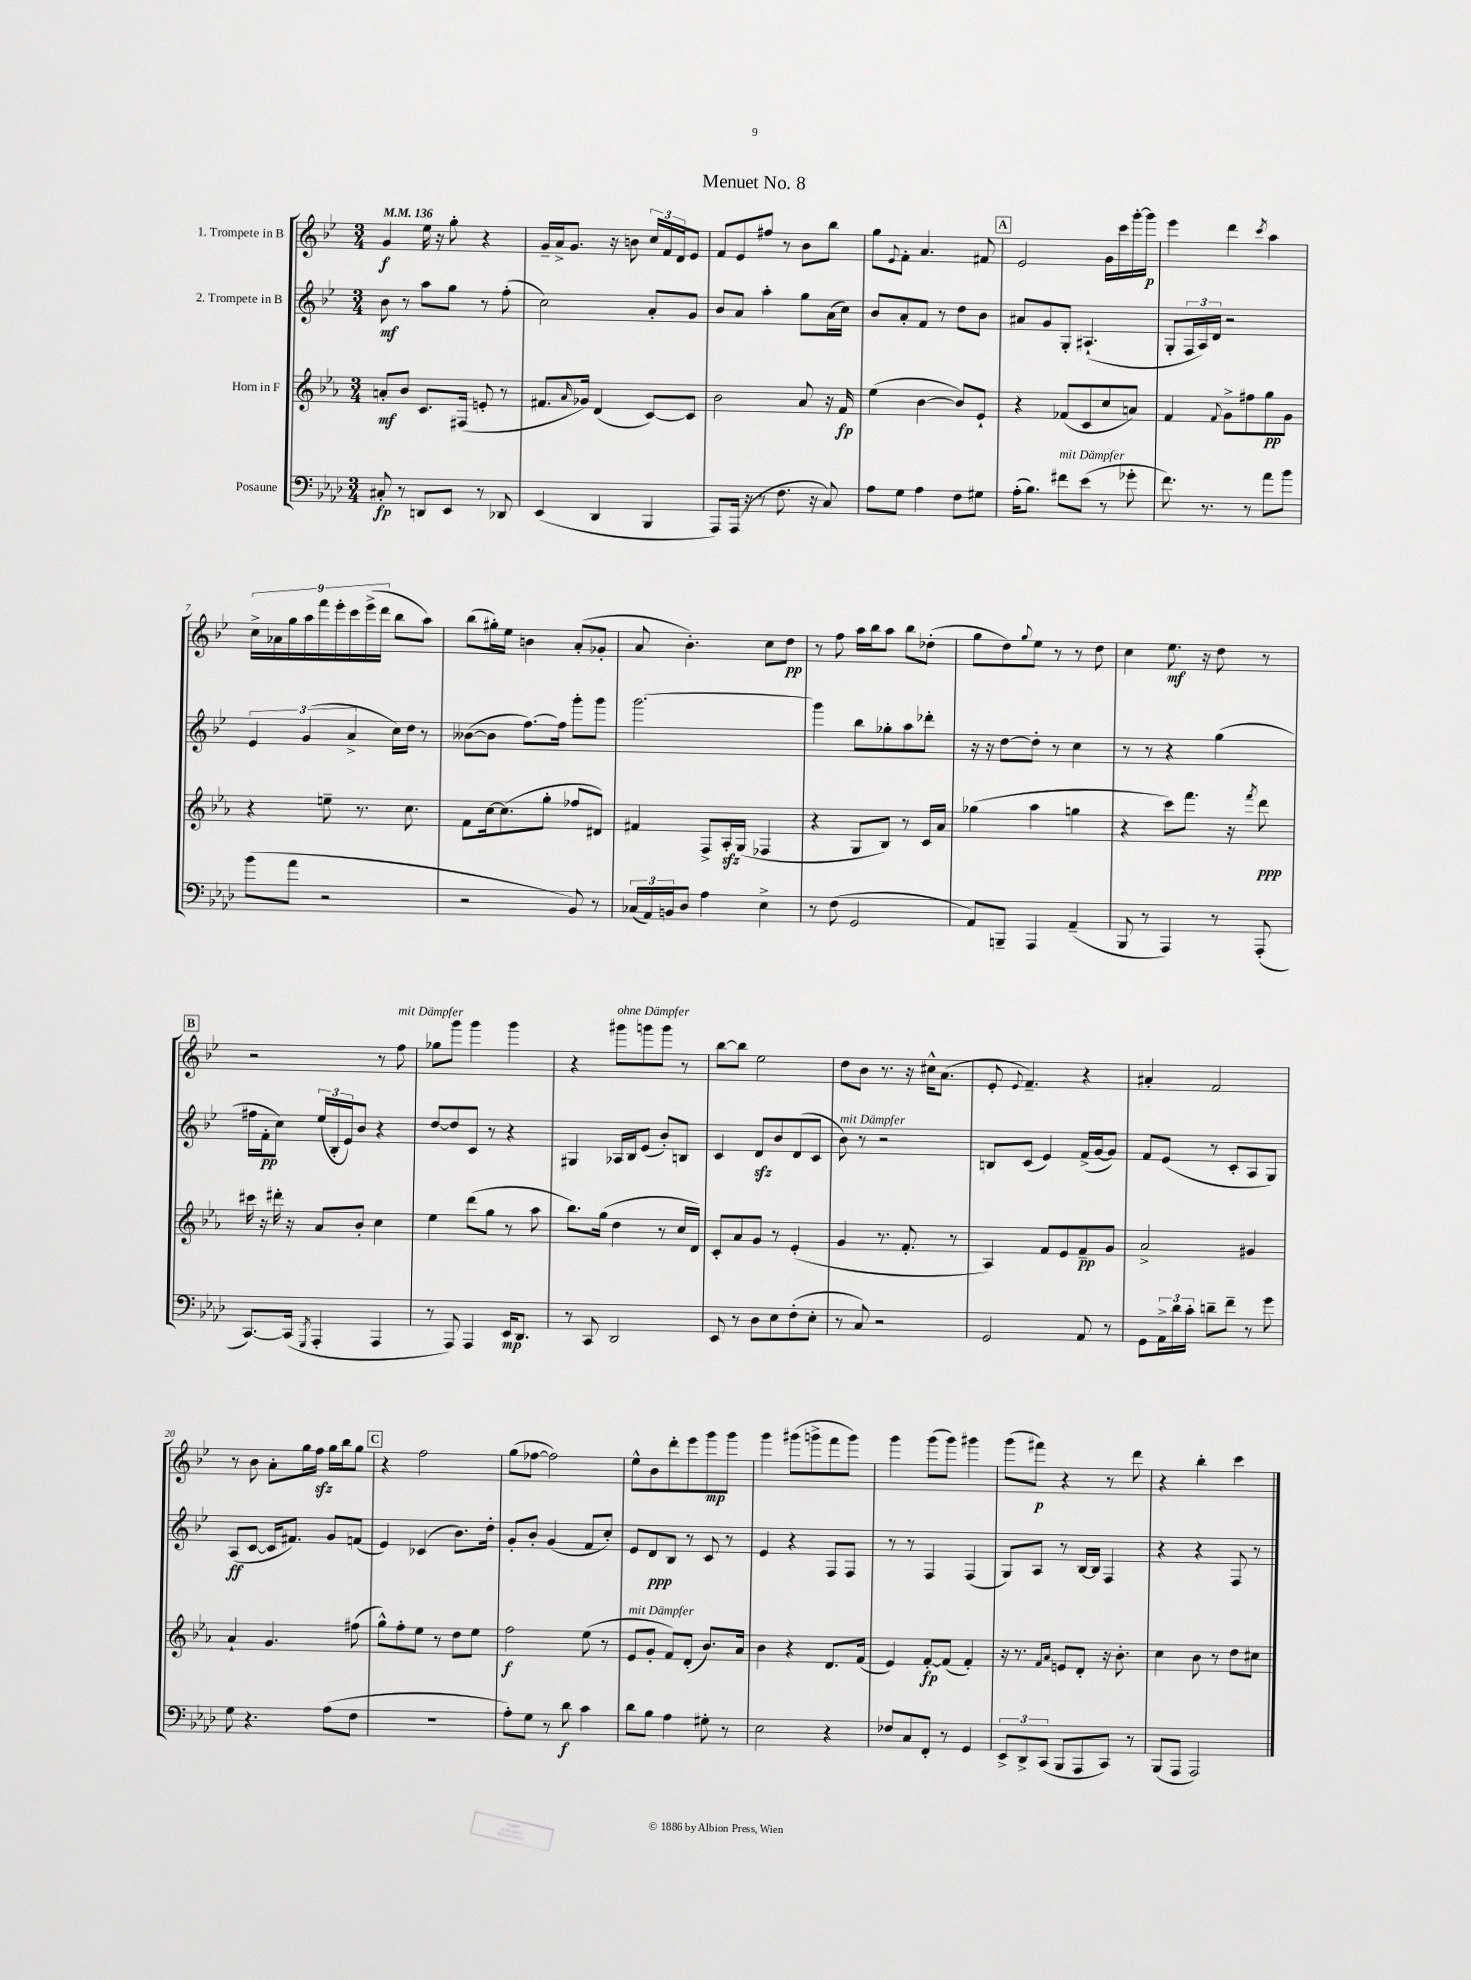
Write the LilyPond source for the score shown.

\header { title = "Menuet No. 8" }
<<
\new StaffGroup <<
\new Staff = "s0" \with { instrumentName = "1. Trompete in B" } {
    \clef treble \key bes \major \numericTimeSignature \time 3/4 \tempo 4 = 136
    g'4\f ees''16 r16 g''8-. r4 |
    g'16-- a'16-> g'8. r16 b'8 \tuplet 3/2 { c''16 f'16 d'16 } ees'8 |
    f'8 ees'8 fis''8 r8 bes'8 bes''8 |
    g''8 \appoggiatura { ees'8 } f'8-. a'4. fis'8 |
    \mark \markup { \box "A" } ees'2 g'16 c'''16 g'''16~-. g'''16\p |
    ees'''4 d'''4 \acciaccatura { c'''8 } a''4 |
    \tuplet 9/8 { c''16-> aes'16 g''16 a''16 f'''16 ees'''16-. c'''16 ees'''16->( d'''16 } bes''8 a''8) |
    bes''8( gis''16-.) ees''16 b'4 a'8-.( ges'8-. |
    a'8 bes'4.-.) c''8 d''8\pp |
    r8 f''8 a''16 bes''16 a''8 bes''8 des''8-.( |
    g''8 d''8) \appoggiatura { g''8 } ees''8 r8 r8 d''8 |
    c''4 ees''8.\mf r16 d''8 r8 |
    \mark \markup { \box "B" } r2 r8 f''8^\markup { \italic "mit Dämpfer" } |
    ges''8 g'''8 g'''4 g'''4 |
    r4 gis'''8^\markup { \italic "ohne Dämpfer" } g'''8 g'''8 r8 |
    bes''8~ bes''8 ees''2 |
    d''8 bes'8 r8. r16 cis''16-^ a'8.( |
    ees'8-. \appoggiatura { ees'8 } f'4.--) r4 |
    ais'4-. f'2 |
    r8 bes'8 a'8-. g''16 f''16\sfz g''16 bes''16 g''8 |
    \mark \markup { \box "C" } r4 f''2 |
    g''8( fes''8~ fes''2) |
    ees''8-^ bes'8 d'''8-. ees'''8 g'''8\mp g'''8 |
    g'''4 gis'''8( g'''8-> f'''8 g'''8) |
    g'''4 g'''8( g'''8) gis'''4 |
    g'''8( fis'''8\p) r4 r8 d'''8 |
    r4 bes''4-. c'''4 \bar "|." |
}
\new Staff = "s1" \with { instrumentName = "2. Trompete in B" } {
    \clef treble \key bes \major \numericTimeSignature \time 3/4
    bes'8\mf r8 a''8 g''8 r8 f''8-.( |
    c''2) a'8-. g'8 |
    bes'8 a'8 a''4-. g''8 a'16( c''16) |
    bes'8 a'8-. f'8 r8 d''8 bes'8 |
    \mark \markup { \box "A" } ais'8 g'8 g8-. ais4.-!( |
    g8-. \tuplet 3/2 { f16 a16) d'16 } r2 |
    \tuplet 3/2 { ees'4 g'4( a'4-> } c''16) d''16 r8 |
    beses'8~( beses'8 f''8.~) f''16 g'''8-. g'''8 |
    g'''2.~ |
    g'''4 bes''8 ges''8-. a''8 des'''8-. |
    r16 r16 d''8~ d''8-. r8 c''4 |
    r8 r8 r4 g''4( |
    \mark \markup { \box "B" } fis''16 f'16-.\pp c''8) \tuplet 3/2 { ees''16( bes16-. ees'16) } bes'8 r4 |
    d''8~ d''8 c'8 r8 r4 |
    gis4 aes16 bes16 ees'8( bes'8-.) b8 |
    c'4 d'8\sfz bes'8 d'8( c'8 |
    bes'8^\markup { \italic "mit Dämpfer" }) r8 r2 |
    b8 c'8( ees'4) f'16->( g'16~ g'8) |
    f'8 ees'8( r8 c'8-. a8 g8) |
    a8\ff( c'8~ c'16 fis'8.) g'8 f'8( |
    \mark \markup { \box "C" } ees'4) ces'4( bes'8.) d''16-. |
    g'8-. bes'8-. g'4( f'8 c''8-.) |
    ees'8 d'8\ppp bes8 r8 c'8 r8 |
    ees'4 r4 f8 f8 |
    r8 r8 f4 f4( |
    g8) a8 r8 bes16~ bes16 f4 |
    r4 r4 f8 r8 \bar "|." |
}
\new Staff = "s2" \with { instrumentName = "Horn in F" } {
    \clef treble \key ees \major \numericTimeSignature \time 3/4
    a'8-.\mf bes'8 c'8. fis16( e'8-. r8 |
    fis'8. \grace { aes'16 } ges'16) d'4( c'8~) c'8 |
    bes'2 aes'8 r16 f'16\fp |
    ees''4( bes'4~ bes'8) ees'8-! |
    \mark \markup { \box "A" } r4 fes'8( c'8 c''8 a'8) |
    f'4 \appoggiatura { f'8 } g'8-> fis''8 g''8\pp g'8 |
    r4 e''8-- r8. c''8. |
    f'8 c''16~ c''8.( g''8-. fes''8 dis'8) |
    fis'4 f8-> aes16-.\sfz g16( fes4 |
    r4 g8 bes8) r8 c'16 aes'16 |
    ges''4( aes''4 g''4 |
    r4 c'''8) f'''8. r16 \acciaccatura { f'''8 } d'''8\ppp |
    \mark \markup { \box "B" } cis'''16 r16 dis'''16-. r16 aes'8 bes'8-. c''4 |
    ees''4 d'''8( g''8 r8 aes''8 |
    bes''8.) g''16( d''4 r8 c''16 d'16) |
    c'8-. aes'8 g'8 r8 ees'4-.( |
    g'4 r8. f'8.-. r8 |
    aes4) f'8 ees'8 f'8--\pp g'8 |
    aes'2-> gis'4 |
    aes'4-! g'4. fis''8( |
    \mark \markup { \box "C" } g''8-^) f''8-. ees''8 r8 d''8 ees''8 |
    f''2\f ees''8( r8 |
    ees'8^\markup { \italic "mit Dämpfer" } g'8-. f'8) d'8-.( bes'8.) aes'16 |
    bes'4 r4 d'8. f'16( |
    ees'4) f'8~-.\fp f'8( f'4-.) |
    r16 r8. \grace { f'16 aes'16 } e'8 d'8-. r16 bes'8.-. |
    c''4 bes'8 r8 d''8 cis''8 \bar "|." |
}
\new Staff = "s3" \with { instrumentName = "Posaune" } {
    \clef bass \key aes \major \numericTimeSignature \time 3/4
    cis8-.\fp r8 d,8 ees,8 r8 des,8 |
    ees,4( des,4 bes,,4 |
    aes,,8) aes,,16( r16 r8 f8. r16 c8) |
    aes8 g8 aes4 f8 gis8 |
    \mark \markup { \box "A" } aes16-.( bes8.) fis'8^\markup { \italic "mit Dämpfer" } ees'8( r8 ges'8-. |
    f'8.) r8. r8 aes'8 bes'8 |
    bes'8( aes'8 r2 |
    r2 bes,8) r8 |
    \tuplet 3/2 { ces16( aes,16) b,16 } des8 aes4 ees4-> |
    r8 f8( g,2 |
    aes,8) b,,8-- aes,,4 aes,4--( |
    bes,,8 r8 aes,,4) r8 aes,,8-.( |
    \mark \markup { \box "B" } c,8.~) c,16( \acciaccatura { g,,8 } aes,,4-. aes,,4 |
    r8 aes,,8) aes,,4 ees,16\mp des,8. |
    r8 c,8 des,2 |
    ees,8 r8 des8 ees8 f8-.( ees8-. |
    r8 c8) r2 |
    g,2 aes,8 r8 |
    g,8 \tuplet 3/2 { aes,16-> des'16 c'16-. } d'8-- f'8-- r8 g'8 |
    g8 r4. aes8( f8 |
    \mark \markup { \box "C" } R2. |
    aes8-.) g8 r8 des'8\f c'4 |
    des'8 bes8 aes4 gis8-. r8 |
    ees2 r4 |
    fes8 c8 f,8-. r8 g,4 |
    \tuplet 3/2 { ees,8-> des,8-> c,8( } bes,,8 aes,,8 c,8) r8 |
    bes,,8( aes,,8 aes,,2) \bar "|." |
}
>>
>>
